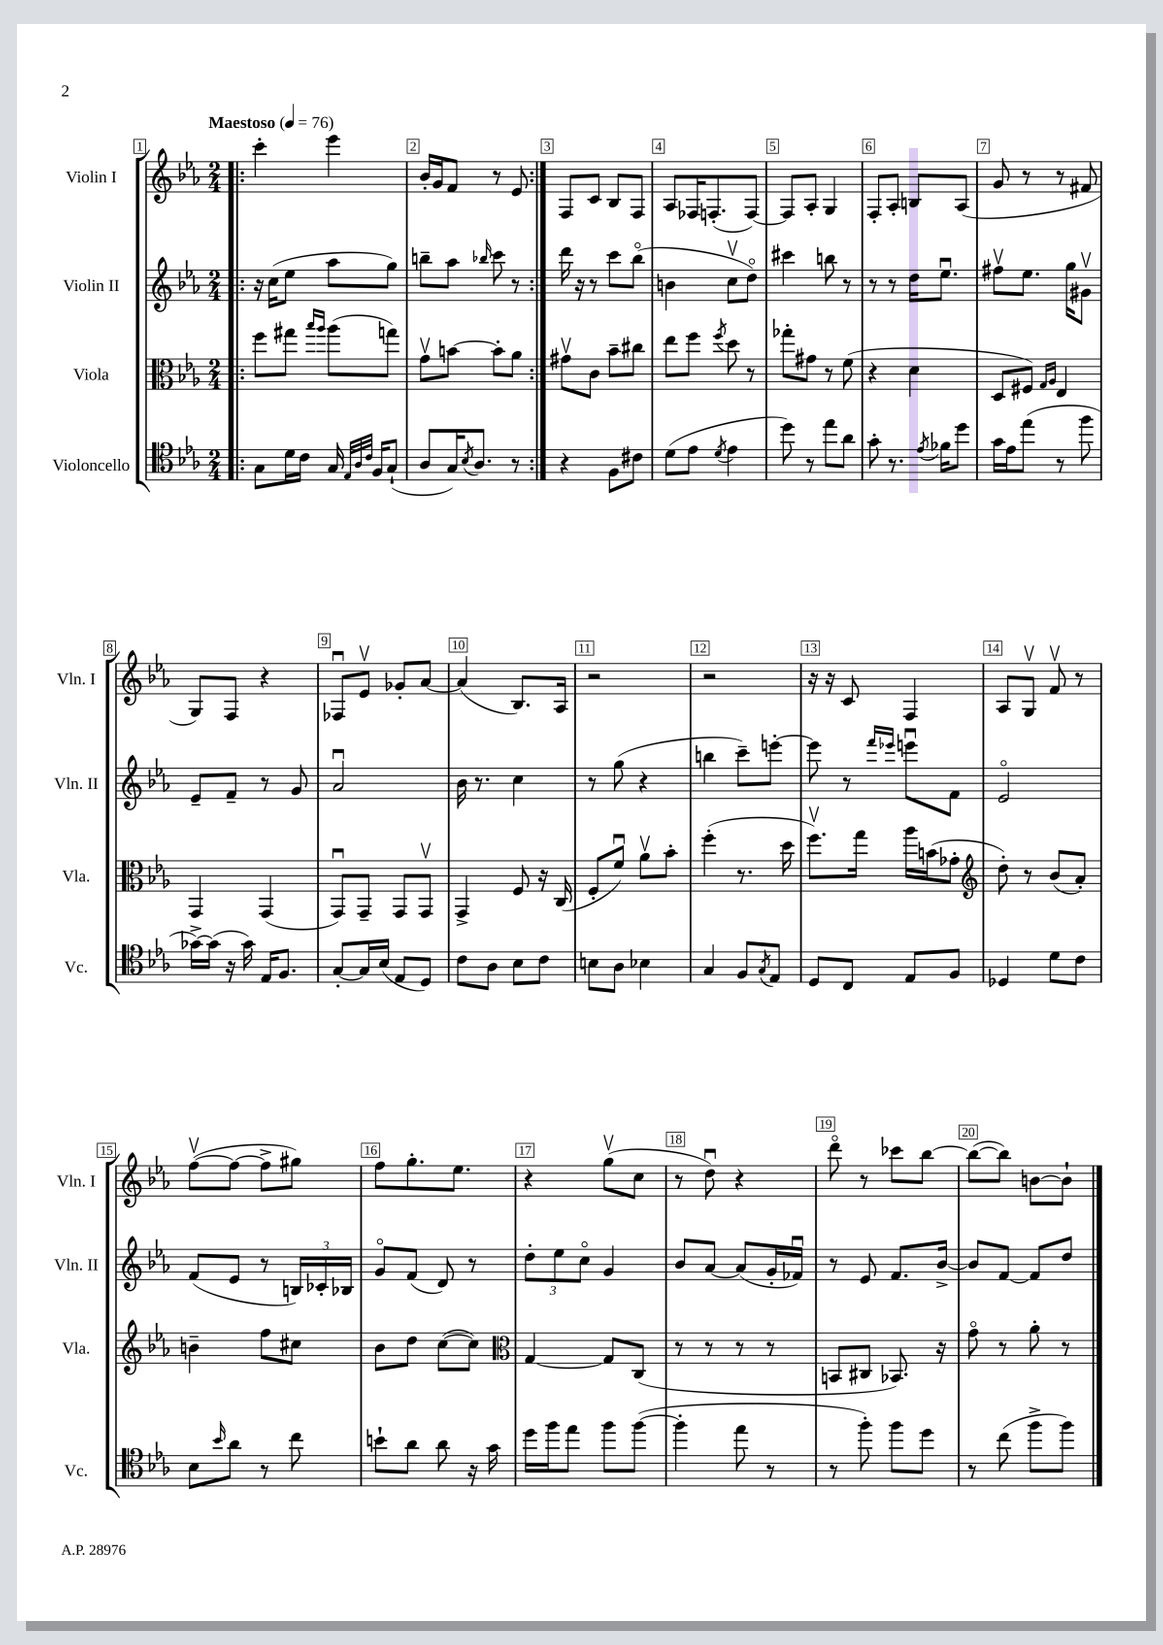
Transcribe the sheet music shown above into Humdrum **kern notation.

**kern	**kern	**kern	**kern
*part4	*part3	*part2	*part1
*staff4	*staff3	*staff2	*staff1
*I"Violoncello	*I"Viola	*I"Violin II	*I"Violin I
*I'Vc.	*I'Vla.	*I'Vln. II	*I'Vln. I
*clefC4	*clefC3	*clefG2	*clefG2
*k[b-e-a-]	*k[b-e-a-]	*k[b-e-a-]	*k[b-e-a-]
*M2/4	*M2/4	*M2/4	*M2/4
*MM76	*MM76	*MM76	*MM76
=1!|:	=1!|:	=1!|:	=1!|:
!	!	!	!LO:TX:a:B:t=Maestoso
8G\L	8ff\L	16r	4ccc'\
.	.	(16cc\KL	.
16d\L	8gg#X\J	8ee-\J	.
16c\JJ	.	.	.
.	16qqbb-/LL	.	.
.	16qqaa-/JJ	.	.
16G/	(8aa-\L	8aa-\L	4eee-\
32qqE-/LLL	.	.	.
32qqA-/	.	.	.
32qqc/JJJ	.	.	.
16F/KL	.	.	.
(8G`/J	8ggn\J)	8gg\J)	.
=2	=2	=2	=2
8A-/L	8gv\L	8bbn~\L	16b-'/LL
.	.	.	16g/J
16G/K)	[8bn\J	8aa-\J	8f/J
8qB-/	.	.	.
8.A-/J	.	.	.
.	.	16qqbb-X/	.
.	8b'\L]	8ccc\	8r
8r	8a-\J	8r	8e-/
=3:|!	=3:|!	=3:|!	=3:|!
4r	8g#Xv\L	16ddd\	8F/L
.	.	16r	.
.	8c\J	8r	8c/J
8F\L	8b-~\L	8ccc\L	8B-/L
8c#X\J	8cc#X\J	(8bb-\J	8F/J
=4	=4	=4	=4
(8d\L	8ee-\L	4bn\	8A-/L
8e-\J	8ff\J	.	16F-X/K
.	.	.	(8.Fn'/
8qd/	8qff/	.	.
4e-\	8dd\	8ccv\L	.
.	8r	8dd\J)	[8F/J)
=5	=5	=5	=5
8dd\)	8gg-X'\L	4ccc#X\	8F/L]
8r	8g#X\J	.	8A-'/J
8ee-\L	8r	8bbn\	4G/
8a-\J	(8f\	8r	.
=6	=6	=6	=6
8g'\	4r	8r	8F'/L
8.r	.	8r	8A-'/J
.	4d\	16dd\KL	8Bn/L
8qe-/	.	.	.
16f-X\KL	.	8.ee-u\J	.
8dd\J	.	.	(8A-/J
=7	=7	=7	=7
16g\LL	8D/L	8ff#Xv\L	8g/
16e-\J	.	.	.
(8ee-\J	8F#X/J)	8.ee-\J	8r
.	16qqG/LL	.	.
.	16qqA-/JJ	.	.
8r	4E-/	.	8r
.	.	16gg\KL	.
8ff\	.	8g#Xv\J	8f#X/
!!LO:LB:g=z
=8	=8	=8	=8
[16g-X^\LL)	4GG/	8e-~/L	8G/L)
(16g-\JJ]	.	.	.
16r	.	8f~/J	8F/J
16g-\)	.	.	.
16E-/KL	(4GG/	8r	4r
8.F/J	.	.	.
.	.	8g/	.
=9	=9	=9	=9
[8G'/L	8GGu/L)	2a-u/	8F-Xu/L
16G/L]	8GG~/J	.	8e-v/J
(16B-/JJ	.	.	.
8E-/L	8GG/L	.	8g-X'/L
8D/J)	8GGv/J	.	[8a-/J
=10	=10	=10	=10
8c\L	4GG^/	16b-\	(4a-/]
.	.	8.r	.
8A-\J	.	.	.
8B-\L	8F/	4cc\	8.B-/L)
8c\J	16r	.	.
.	(16C/	.	16A-/Jk
=11	=11	=11	=11
8Bn\L	8F'/L	8r	2r
8A-\J	8fu/J)	(8gg\	.
4B-X\	8a-v\L	4r	.
.	8b-'\J	.	.
=12	=12	=12	=12
4G/	(4ff'\	4bbn\	2r
8F/L	8.r	8ccc~\L)	.
8qG/	.	.	.
8E-/J	.	[8eeen'\J	.
.	16dd\	.	.
=13	=13	=13	=13
8D/L	8.ffv\L)	8eee\]	16r
.	.	.	16r
8C/J	.	8r	8c/
.	16gg\Jk	.	.
.	.	16qqfff/LL	.
.	.	16qqeee-X/JJ	.
8E-/L	16aa-\LL	8eeenu\L	4F/
.	(16bn\J	.	.
8F/J	8g-X'\J	8f\J	.
=14	=14	=14	=14
*	*clefG2	*	*
4D-X/	8dd'\)	2e-/	8A-/L
.	8r	.	8Gv/J
8d\L	(8b-/L	.	8fv/
8c\J	8a-'/J)	.	8r
!!LO:LB:g=z
=15	=15	=15	=15
8B-\L	4bn~\	(8f/L	([8ffv\L
16qqb-/	.	.	.
8a-\J	.	8e-/J	8ff\J_
8r	8ff\L	8r	8ff^\L]
8cc\	8cc#X\J	24Bn/LL)	8gg#X\J)
.	.	24c-X'/	.
.	.	24B-X/JJ	.
=16	=16	=16	=16
8bn`\L	8b-\L	8g/L	8ff\L
8a-\J	8dd\J	(8f/J	8.gg'\
8a-\	([8cc\L	8d/)	.
.	.	.	8.ee-\J
16r	8cc\J])	8r	.
16g\	.	.	.
=17	=17	=17	=17
*	*clefC3	*	*
16dd\LL	[4G/	12dd'\L	4r
16ff\J	.	.	.
.	.	12ee-\	.
8ee-\J	.	.	.
.	.	12cc\J	.
8ff\L	8G/L]	4g/	(8ggv\L
([8ff\J	(8C/J	.	8cc\J
=18	=18	=18	=18
4ff'\]	8r	8b-/L	8r
.	8r	[8a-/J	8ddu\)
8ee-\	8r	(8a-/L]	4r
8r	8r	16g'/L	.
.	.	16f-Xu/JJ)	.
=19	=19	=19	=19
8r	8BBn/L	8r	8ddd\
8ff'\)	8C#X/J	8e-/	8r
8ff\L	8.BB-X/)	8.f/L	8ccc-X\L
8dd\J	.	.	[8bb-\J
.	16r	[16b-^/Jk	.
=20	=20	=20	=20
8r	8g\	8b-/L]	(8bb-\L_
(8cc\	8r	[8f/J	8bb-\J])
8ff^\L	8a-'\	8f/L]	[8bn\L
8ff\J)	8r	8dd/J	8b`\J]
==	==	==	==
*-	*-	*-	*-
